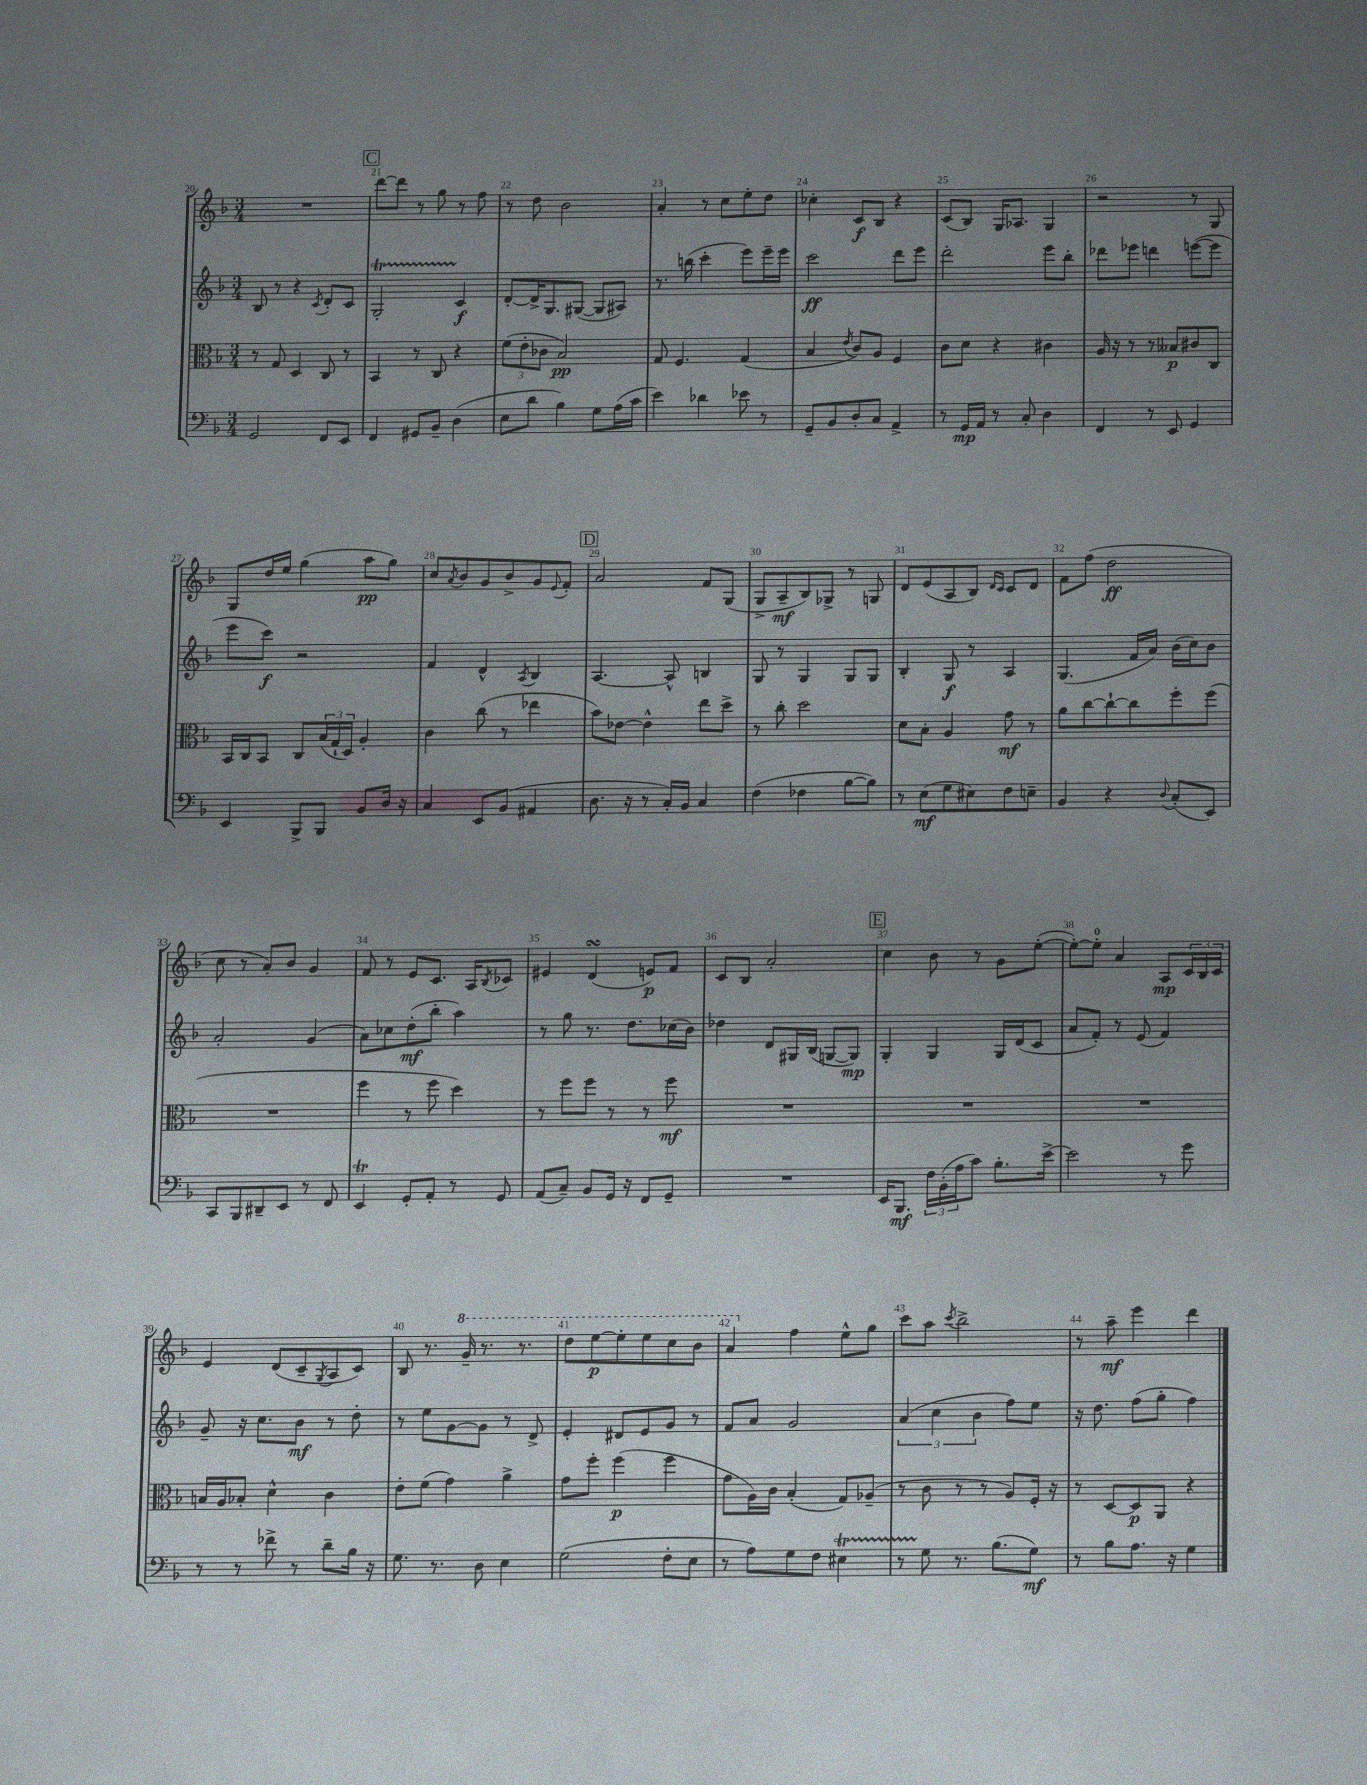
<<
\new StaffGroup <<
\new Staff = "s0" {
    \clef treble \key f \major \numericTimeSignature \time 3/4
    R2. |
    \mark \markup { \box "C" } d'''8~ d'''8 r8 g''8 r8 f''8 |
    r8 d''8 bes'2 |
    a'4-. r8 c''8 e''8-. d''8 |
    ces''4-. c'8\f bes8 r4 |
    c'8( bes8) g16 aes8. g4 |
    r2 r8 g8 |
    g8 d''16 e''16 g''4( a''8\pp g''8) |
    c''8 \acciaccatura { a'8 } bes'8 g'8 bes'8-> g'8 \appoggiatura { e'8 } f'8-. |
    \mark \markup { \box "D" } a'2 f'8 g8( |
    g8-> a8--\mf bes8) ges8-> r8 g8 |
    d'8 e'8( a8 bes8) \grace { d'16 c'16 } c'8 d'8 |
    f'8 f''8( d''2\ff |
    c''8 r8 a'8-.) bes'8 g'4 |
    f'8 r8 e'8 c'8. a16 \acciaccatura { bes8 } ces'8 |
    eis'4 d'4\turn( e'8\p) f'8 |
    c'8 bes8 a'2-. |
    \mark \markup { \box "E" } c''4 bes'8 r8 g'8 e''8~-.( |
    e''8~-.) e''8-0-. a'4 a8\mp \tuplet 3/2 { c'16 bes16 c'16 } |
    e'4 d'8( c'8-- \acciaccatura { g8 } a8 c'8) |
    bes8 r8. \ottava #1 g''16-- r8. r8. |
    d'''8 e'''8~\p e'''8-. e'''8 c'''8 bes''8 |
    a''4 \ottava #0 f''4 e''8-^ g''8 |
    c'''8 a''8 \acciaccatura { c'''8 } bes''2-> |
    r8 a''8--\mf e'''4 d'''4 \bar "|." |
}
\new Staff = "s1" {
    \clef treble \key f \major \numericTimeSignature \time 3/4
    bes8 r8 r4 \acciaccatura { c'8 } d'8-. c'8 |
    \mark \markup { \box "C" } g2-.\startTrillSpan c'4\stopTrillSpan\f |
    d'8~-. d'16-> g8. gis8~( gis8 ais8) |
    r8. b''16( c'''4-. e'''8) e'''16-- e'''16 |
    c'''2\ff d'''8 e'''8 |
    d'''2-. e'''8 bes''8-. |
    des'''8 ees'''8 d'''4 e'''8~( e'''8 |
    e'''8 c'''8\f) r2 |
    f'4 d'4-^ \acciaccatura { a8 } bes4 |
    \mark \markup { \box "D" } a4.~ a8-^ b4 |
    g8 r8 g4 g8 g8 |
    bes4-. g8\f r8 a4 |
    g4.( f'16 a'16) bes'16( c''16) bes'8 |
    a'2-. g'4( |
    a'8) ces''8 d''8-.\mf( bes''8-. a''4) |
    r8 g''8 r8. d''8. ces''16( bes'16) |
    des''4 d'8 gis16 bes16( g8~ g8\mp) |
    \mark \markup { \box "E" } g4-. g4 g16 d'16( c'8 |
    a'8 f'8-.) r8 e'8( f'4) |
    g'8-- r16 c''8. bes'8\mf r8 d''8-. |
    r8 e''8 g'8~ g'8 r8 d'8-> |
    e'4-. dis'8 e'8 g'8 r8 |
    f'8 a'8 g'2 |
    \tuplet 3/2 { a'4( c''4 bes'4 } f''8) e''8 |
    r16 d''8. f''8( g''8-. f''4) \bar "|." |
}
\new Staff = "s2" {
    \clef alto \key f \major \numericTimeSignature \time 3/4
    r8 g8 d4 c8 r8 |
    \mark \markup { \box "C" } bes,4 r8 c8 r4 |
    \tuplet 3/2 { f'8( e'8-. ces'8 } bes2\pp) |
    g8 f4. g4( |
    bes4 \acciaccatura { e'8 } c'8) a8 f4 |
    c'8 d'8 r4 cis'4 |
    a16 r16 r8 r8 beses8\p cis'8 c8 |
    bes,16 c16 bes,8 c8 \tuplet 3/2 { bes16( g16-! d16) } a4-. |
    c'4 c''8( r8 ees''4 |
    \mark \markup { \box "D" } bes'8) ees'8~ ees'4-^ e''8 d''8-> |
    r8 c''8-. d''2 |
    d'8 bes8-. a4 g'8\mf r8 |
    a'8 c''8~ c''8~-! c''8 f''8-. f''8( |
    R2. |
    f''4 r8 f''8 d''4) |
    r8 f''8 f''8 r8 r8 f''8\mf |
    R2. |
    \mark \markup { \box "E" } R2. |
    R2. |
    b16 a16 bes8-. d'4-^ c'4 |
    e'8-. f'8( g'4) a'4-> |
    g'8 f''8-. f''4\p( f''4 |
    g'8 a16) c'16 bes4-.( g8) aes8--( |
    r8 c'8 r8 r8 a8) f16-. r16 |
    r8 d8~ d8\p a,8 r4 \bar "|." |
}
\new Staff = "s3" {
    \clef bass \key f \major \numericTimeSignature \time 3/4
    g,2 f,8 e,8 |
    \mark \markup { \box "C" } f,4 gis,8 bes,8-- d4( |
    e8 d'8 bes4) g8 a16( c'16 |
    e'4) des'4 ees'8 r8 |
    g,8-- bes,8 d8-. c8 a,4-> |
    r8 g,16\mp a,16 r8 c8-. d4 |
    f,4 r8 e,8 g,4 |
    e,4 bes,,8-> bes,,8 bes,8 d16 r16 |
    c4 e,8 bes,8( ais,4 |
    \mark \markup { \box "D" } d8. r16 r8 c16-.) bes,16 c4 |
    f4( fes4 bes8~ bes8) |
    r8 e8\mf( g8 eis8) f8 e8-- |
    bes,4 r4 \appoggiatura { d8 } c8-.( e,8) |
    c,8 bes,,8 dis,8-- e,8 r8 f,8 |
    e,4\trill g,8-. a,8-. r8 g,8 |
    a,8( c8--) bes,8 g,16 r16 f,8 g,8-- |
    R2. |
    \mark \markup { \box "E" } e,16 bes,,8.\mf \tuplet 3/2 { f16 bes,16-.( a16 } c'8) bes8.-. e'16~-> |
    e'2 r8 g'8 |
    r8 r8 fes'8-> r8 d'8-- bes16 r16 |
    g8. r8. d8 e4 |
    g2( f8-. e8 |
    r8 a8) g8 f8 eis4\startTrillSpan |
    r8 g8\stopTrillSpan r8. bes8.( g8\mf) |
    r8 bes8 a8. r16 g4 \bar "|." |
}
>>
>>
\layout { \context { \Score currentBarNumber = #20 \override BarNumber.break-visibility = ##(#f #t #t) barNumberVisibility = #all-bar-numbers-visible } }
